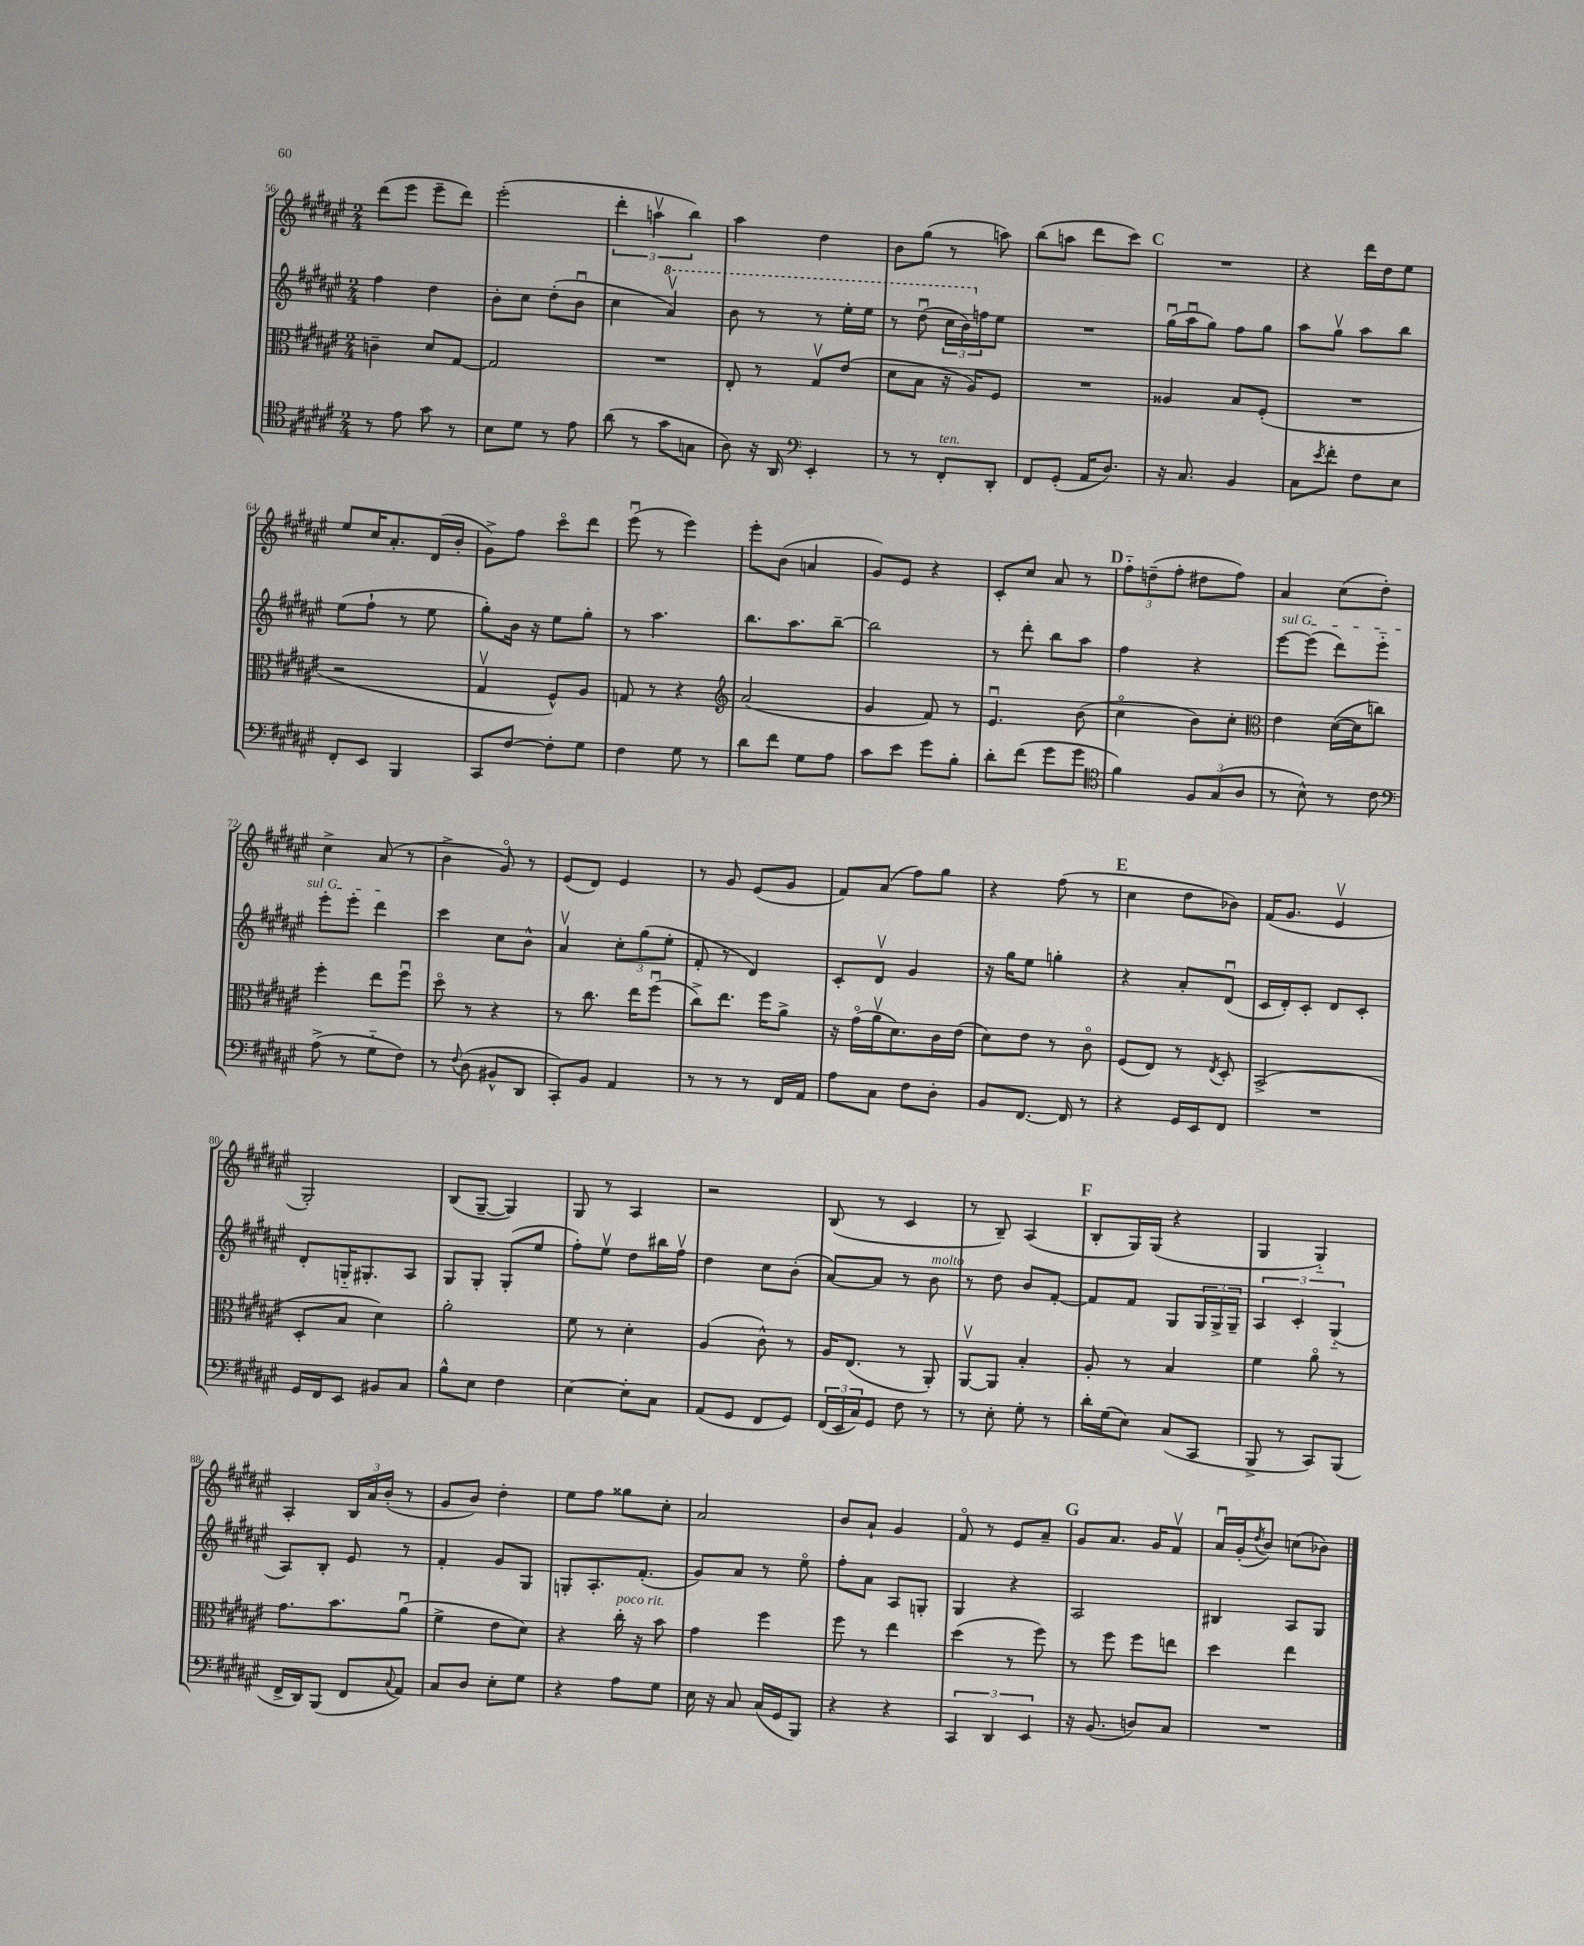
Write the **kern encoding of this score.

**kern	**kern	**kern	**kern
*part4	*part3	*part2	*part1
*staff4	*staff3	*staff2	*staff1
*clefC4	*clefC3	*clefG2	*clefG2
*k[f#c#g#d#a#e#]	*k[f#c#g#d#a#e#]	*k[f#c#g#d#a#e#]	*k[f#c#g#d#a#e#]
*M2/4	*M2/4	*M2/4	*M2/4
=56	=56	=56	=56
8r	4cn~\	4ff#\	(8ddd#\L
8e#\	.	.	8eee#\J
8g#\	8d#/L	4dd#\	8eee#~\L
8r	[8G#/J	.	8ddd#\J)
=57	=57	=57	=57
8B\L	2G#/]	8b'\L	(2eee#'\
8d#\J	.	8cc#\J	.
8r	.	(8dd#'\L	.
8e#\	.	8bu\J	.
=58	=58	=58	=58
(8a#\	2r	4cc#\	6ddd#'\
8r	.	.	.
.	.	.	6aanv\
*	*	*8va	*
8g#\L	.	4aa#v/)	.
.	.	.	6bb\)
8Gn\J	.	.	.
=59	=59	=59	=59
8A#\)	8E#'/	8bb\	4aa#\
16r	8r	8r	.
16AA#/	.	.	.
*clefF4	*	*	*
4EE#'/	8G#v/L	8r	4dd#\
.	(8e#/J	16eee#'\LL	.
.	.	16eee#\JJ	.
=60	=60	=60	=60
8r	8d#\L	8r	8b\L
8r	8B\J	(8ddd#u\	(8gg#\J
!LO:TX:a:i:t=ten.	!	!	!
8FF#'/L	16r	24ccc#\LL	8r
.	.	24bb\)	.
.	16A#/KL)	.	.
*	*	*X8va	*
.	.	24ffn\J	.
8DD#'/J	8F#/J	8ee#\J	8aan\)
=61	=61	=61	=61
8FF#/L	2r	2r	(8bb\L
(8GG#'/J	.	.	8aan\J
16AA#/KL	.	.	8ddd#\L
8.D#/J)	.	.	.
.	.	.	8ccc#\J)
!!LO:REH:place=s1:t=C
=62	=62	=62	=62
16r	4A##X/	(16gg#u\LL	2r
8.C#/	.	16aa#u\J	.
.	.	8gg#\J)	.
4BB/	8B/L	8ff#\L	.
.	(8F#'/J	8gg#\J	.
=63	=63	=63	=63
8C#\L	2r	8aa#\L	4r
8qe#/	.	.	.
8f#'\J	.	8gg#v\J	.
8F#\L	.	8aa#\L	16ddd#\LL
.	.	.	16dd#\J
8E#\J	.	8bb\J	8ee#\J
!!LO:LB:g=z
=64	=64	=64	=64
8FF#'/L	2r	(8ee#\L	8ee#/L
8EE#/J	.	8ff#`\J	16cc#/K
.	.	.	8.a#'/
4BBB/	.	8r	.
.	.	8ee#\	(16d#/L
.	.	.	16b'/JJ
=65	=65	=65	=65
8CC#/L	4G#v/	8gg#'\L)	8g#^\L)
[8F#/J	.	16b\Jk	8ff#\J
.	.	16r	.
8F#'\L]	8F#^^/L)	8ee#\L	8ccc#\L
8G#\J	8A#/J	8gg#'\J	8ddd#\J
=66	=66	=66	=66
4F#\	8Gn/	8r	(8eee#u\
.	8r	4.aa#\	8r
8G#\	4r	.	4eee#\)
8r	.	.	.
=67	=67	=67	=67
*	*clefG2	*	*
8d#\L	(2a#/	8.bb\L	8eee#'\L
8f#\J	.	.	(8b\J
.	.	8.aa#\	.
8G#\L	.	.	4an/
8A#\J	.	[8bb~\J	.
=68	=68	=68	=68
8c#\L	4g#/	2bb\]	8g#/L)
8e#\J	.	.	8e#/J
8g#\L	8f#/)	.	4r
8B'\J	8r	.	.
=69	=69	=69	=69
8d#'\L	4.e#u/	8r	8c#'/L
(8f#\J	.	8ddd#'\	8cc#/J
8g#\L	.	8bb\L	8a#/
8g#\J	(8b\	8aa#\J	8r
!!LO:REH:place=s1:t=D
=70	=70	=70	=70
*clefC4	*	*	*
4f#\)	4cc#\	4ff#\	12ff#\L
.	.	.	(12ddn~\
.	.	.	12ff#'\J
12F#/L	8b\L)	4r	8dd#X\L
(12G#/	.	.	.
.	8cc#'\J	.	8ff#\J)
12A#/J	.	.	.
=71	=71	=71	=71
*	*clefC3	*	*
!	!	!LO:TX:a:i:t=sul G	!
8r	4e#\	[8eee#\L	4a#/
8B^^\)	.	(8eee#\J]	.
8r	([16d#\LL	8ddd#\L)	(8cc#\L
.	16d#\J]	.	.
8c#\	8ccn\J)	8eee#\J	8dd#'\J)
!!LO:LB:g=z
=72	=72	=72	=72
*clefF4	*	*	*
(8A#^\	4ff#'\	8eee#'\L	4cc#^\
8r	.	8eee#'\J	.
8G#\L	8ee#\L	4ddd#\	(8a#/
8F#\J)	8ff#u\J	.	8r
=73	=73	=73	=73
8r	8dd#\	4ccc#\	4b^\
8qqF#/	.	.	.
(8D#\	8r	.	.
8BB#X^^/L	4r	8cc#\L	8g#/)
8DD#/J	.	8b^^\J	8r
=74	=74	=74	=74
8CC#'/L)	8r	4a#v/	(8e#/L
8BB/J	8.cc#\	.	8d#/J)
4AA#/	.	12cc#'\L	4e#/
.	16ee#\KL	.	.
.	.	(12gg#\	.
.	(8ff#u\J	.	.
.	.	12ee#'\J	.
=75	=75	=75	=75
8r	8cc#^\L)	8f#'/	8r
8r	8.ee#\J	8r	8g#/
8r	.	4d#/)	(8e#/L
.	16ff#\KL	.	.
16FF#/LL	8a#^\J	.	8g#/J
16AA#/JJ	.	.	.
=76	=76	=76	=76
8A#\L	16r	8c#'/L	8f#/L)
.	(16g#\LL	.	.
8C#\J	16a#v\J	8d#v/J	(8a#/J
.	8.d#\)	.	.
8F#\L	.	4g#/	8ff#\L)
8D#'\J	16c#\L	.	8gg#\J
.	(16e#\JJ	.	.
=77	=77	=77	=77
8BB/L	8d#\L)	16r	4r
.	.	16gg#\KL	.
[8.FF#/J	8e#\J	8ee#\J	.
.	8r	4ggn'\	(8ff#\
16FF#/]	.	.	.
8r	8c#\	.	8r
!!LO:REH:place=s1:t=E
=78	=78	=78	=78
4r	(8F#/L	4r	4cc#\
.	8E#/J)	.	.
16GG#/LL	8r	8a#'/L	8dd#\L
16EE#/J	.	.	.
.	8qE#/	.	.
8FF#/J	8D#'/	(8d#u/J	8b-X\J)
=79	=79	=79	=79
2r	(2BB^/	16c#/LL	(16f#/KL
.	.	16d#'/J)	8.g#/J
.	.	8c#'/J	.
.	.	8d#/L	4e#v/
.	.	8c#'/J	.
!!LO:LB:g=z
=80	=80	=80	=80
16GG#/LL	8D#'/L	8d#'/L	2G#'/)
16FF#/J	.	.	.
8EE#/J	8B/J	16Gn/K	.
.	.	8.G#X'/	.
8BB#X/L	4d#\)	.	.
8C#/J	.	8A#/J	.
=81	=81	=81	=81
8B^^\L	2a#'\	8G#/L	(8B/L
8E#\J	.	8G#'/J	[8G#~/J
4F#\	.	(8G#'/L	4G#/])
.	.	8ee#/J	.
=82	=82	=82	=82
[4E#\	8f#\	8ff#'\L)	8G#/
.	8r	8ee#v\J	8r
8E#'\L]	4d#'\	8dd#\L	4A#/
8C#\J	.	16bb#X\L	.
.	.	16ff#v\JJ	.
=83	=83	=83	=83
(8AA#/L	(4A#/	4dd#\	2r
8GG#/J	.	.	.
8FF#/L	8c#^^\)	8cc#\L	.
8GG#/J)	8r	(8b'\J	.
=84	=84	=84	=84
(24FF#/LL	16A#/KL	[8a#/L)	(8B/
24EE#/	.	.	.
.	(8.E#/J	.	.
24C#/J)	.	.	.
8GG#/J	.	8a#/J]	8r
8F#\	8r	8r	4c#/
!	!	!LO:TX:a:i:t=molto	!
8r	8AA#'/)	8b\	.
=85	=85	=85	=85
8r	[8AA#v/L	8r	8r
8E#'\	8AA#/J]	8dd#\	8B~/)
8G#'\	4B'/	8b/L	(4A#/
8r	.	[8f#'/J	.
!!LO:REH:place=s1:t=F
=86	=86	=86	=86
16d#'\LL	8A#'/	8f#/L]	8B'/L
(16G#\J	.	.	.
8E#\J)	8r	8f#/J	16G#/L)
.	.	.	(16G#/JJ
(8C#/L	4B/	8G#/L	4r
8CC#/J	.	24G#/L	.
.	.	24G#^/	.
.	.	24G#~/JJ	.
=87	=87	=87	=87
8BBB^/	4f#\	6A#/	4G#/
8r	.	.	.
.	.	6c#'/	.
8CC#/L)	8a#\	.	4G#/)
.	.	(6G#/	.
(8BBB/J	8r	.	.
!!LO:LB:g=z
=88	=88	=88	=88
16FF#^/LL	8.g#\L	8A#/L)	4A#'/
16DD#/J)	.	.	.
(8BBB/J	.	8B'/J	.
.	8.b\	.	.
8FF#/L	.	8e#/	24B/LL
.	.	.	24a#/
.	.	.	(24b'/JJ
8qqC#/	.	.	.
8AA#/J)	(8a#u\J	8r	8r
=89	=89	=89	=89
8C#/L	4f#^\	4f#'/	8g#/L
8D#/J	.	.	8b/J)
8E#'\L	8e#\L	8g#/L	4dd#'\
8G#\J	8d#\J)	8G#/J	.
=90	=90	=90	=90
4r	4r	8Gn'/L	8ee#\L
.	.	8.A#'/	8ff#\J
!	!LO:TX:a:i:t=poco rit.	!	!
8A#\L	16cc#'\	.	8gg##X\L
.	16r	(8.f#'/J	.
8G#\J	8b\	.	8cc#'\J
=91	=91	=91	=91
16E#\	4g#\	8g#/L)	2a#/
16r	.	.	.
8C#/	.	8a#/J	.
(16C#/LL	4ff#\	8r	.
16GG#/J	.	.	.
8BBB/J)	.	8ee#\	.
=92	=92	=92	=92
4r	8ff#\	8ff#'\L	8b/L
.	8r	8a#\J	8a#`/J
4r	4ee#\	8A#/L	4g#/
.	.	8Gn'/J	.
=93	=93	=93	=93
6CC#/	(4dd#\	4G#/	8f#/
.	.	.	8r
6DD#/	.	.	.
.	8r	4r	8e#/L
6EE#/	.	.	.
.	8ff#\)	.	8a#~/J
!!LO:REH:place=s1:t=G
=94	=94	=94	=94
16r	8r	2A#/	8g#/L
(8.BB/	.	.	.
.	8ff#\	.	8.a#/J
8Dn/L)	8ff#\L	.	.
.	.	.	16g#/KL
8C#/J	8een\J	.	8f#v/J
=95	=95	=95	=95
2r	4dd#\	4B#X/	16a#u/LL
.	.	.	(16g#'/J
.	.	.	8qdd#/
.	.	.	8b/J)
.	4ee#\	8A#/L	(8ccn\L
.	.	8G#/J	8b-X\J)
==	==	==	==
*-	*-	*-	*-
